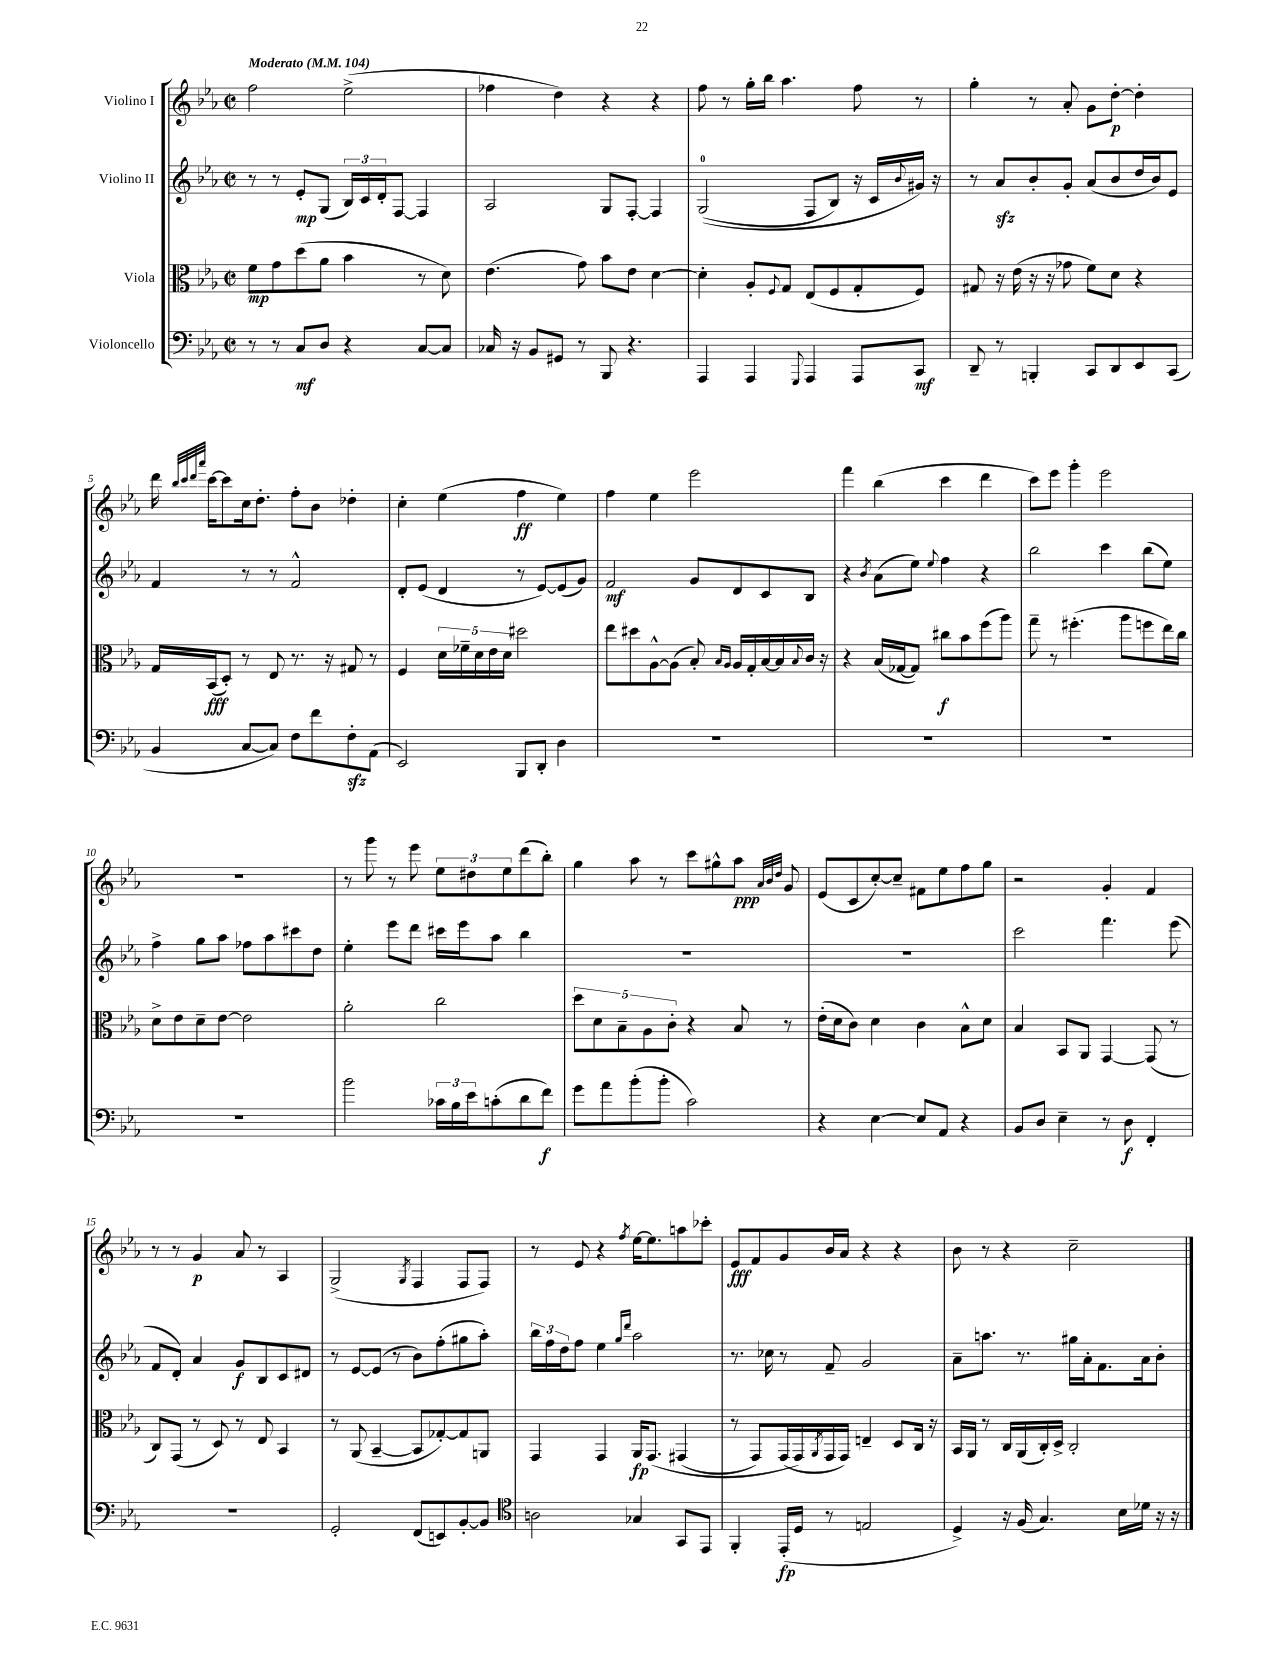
<<
\new StaffGroup <<
\new Staff = "s0" \with { instrumentName = "Violino I" } {
    \clef treble \key ees \major \defaultTimeSignature \time 2/2 \tempo "Moderato" 4 = 104
    f''2 ees''2->( |
    fes''4 d''4) r4 r4 |
    f''8 r8 g''16-. bes''16 aes''4. f''8 r8 |
    g''4-. r8 aes'8-. g'8 d''8~-.\p d''4-. |
    d'''16 \grace { bes''32 c'''32 d'''32 aes'''32 } c'''16~ c'''8 c''16 d''8.-. f''8-. bes'8 des''4-. |
    c''4-. ees''4( f''4\ff ees''4) |
    f''4 ees''4 ees'''2 |
    f'''4 bes''4( c'''4 d'''4 |
    c'''8) ees'''8 g'''4-. ees'''2 |
    R1 |
    r8 g'''8 r8 ees'''8 \tuplet 3/2 { ees''8 dis''8 ees''8 } d'''8( bes''8-.) |
    g''4 aes''8 r8 c'''8 gis''8-^ aes''8\ppp \grace { aes'32 bes'32 d''32 } g'8 |
    ees'8( c'8 c''8~-.) c''8-- fis'8 ees''8 f''8 g''8 |
    r2 g'4-. f'4 |
    r8 r8 g'4\p aes'8 r8 aes4 |
    g2->( \acciaccatura { g8 } f4 f8 f8) |
    r8 ees'8 r4 \acciaccatura { f''8 } ees''16~ ees''8. a''8 ces'''8-. |
    ees'8\fff f'8 g'8 bes'16 aes'16 r4 r4 |
    bes'8 r8 r4 c''2-- \bar "|." |
}
\new Staff = "s1" \with { instrumentName = "Violino II" } {
    \clef treble \key ees \major \defaultTimeSignature \time 2/2
    r8 r8 ees'8-.\mp g8( \tuplet 3/2 { bes16) c'16 d'16-. } f8~ f4 |
    aes2 g8 f8~-. f4 |
    g2-0(\( f8 bes8) r16 c'16 \appoggiatura { bes'8 } gis'16\) r16 |
    r8 aes'8\sfz bes'8-. g'8-. aes'8( bes'8 d''16 bes'16) ees'8 |
    f'4 r8 r8 f'2-^ |
    d'8-. ees'8( d'4 r8 ees'8~) ees'8( g'8) |
    f'2\mf g'8 d'8 c'8 bes8 |
    r4 \acciaccatura { bes'8 } aes'8( ees''8) \appoggiatura { ees''8 } f''4 r4 |
    bes''2 c'''4 bes''8( ees''8) |
    f''4-> g''8 aes''8 fes''8 aes''8 cis'''8 d''8 |
    ees''4-. ees'''8 d'''8 cis'''16 ees'''16 aes''8 bes''4 |
    R1 |
    R1 |
    c'''2 f'''4. ees'''8( |
    f'8 d'8-.) aes'4 g'8\f bes8 c'8 dis'8 |
    r8 ees'8~ ees'8( r8 bes'8) f''8-.( gis''8 aes''8-.) |
    \tuplet 3/2 { bes''16 f''16 d''16 } f''8 ees''4 \grace { g''16 d'''16 } aes''2 |
    r8. ces''16 r8 f'8-- g'2 |
    aes'8-- a''8. r8. gis''16 aes'16-. f'8. aes'16 bes'8-. \bar "|." |
}
\new Staff = "s2" \with { instrumentName = "Viola" } {
    \clef alto \key ees \major \defaultTimeSignature \time 2/2
    f'8\mp g'8 d''8( aes'8 bes'4 r8 d'8) |
    ees'4.( g'8) bes'8 ees'8 d'4~ |
    d'4-. aes8-. \appoggiatura { f8 } g8 ees8( f8 g8-. f8) |
    gis8 r16 ees'16( r16 r16 ges'8 f'8) d'8 r4 |
    g16 bes,16\fff( d8-.) r8 ees8 r8. r16 gis8 r8 |
    f4 \tuplet 5/4 { d'16 fes'16-- d'16 ees'16 d'16 } dis''2 |
    ees''8 dis''8 aes8~-^ aes8( bes8-.) \grace { bes16 aes16 } aes16 g16-. bes16~ bes16 \appoggiatura { bes8 } c'16 r16 |
    r4 bes16( ges16~ ges8) cis''8\f bes'8 f''8( aes''8) |
    g''8-- r8 fis''4.-.( aes''8 f''8 ees''16) c''16 |
    d'8-> ees'8 d'8-- ees'8~ ees'2 |
    aes'2-. c''2 |
    \tuplet 5/4 { d''8 d'8 bes8-- aes8 c'8-. } r4 bes8 r8 |
    ees'16-.( d'16 c'8) d'4 c'4 bes8-^ d'8 |
    bes4 bes,8 aes,8 g,4~ g,8( r8 |
    c8) g,8( r8 d8) r8 ees8 bes,4 |
    r8 aes,8( bes,4~-- bes,8 ges8~-.) ges8 a,8 |
    g,4 g,4 aes,16\fp g,8.\( gis,4( |
    r8 g,8) g,16( g,16\) \acciaccatura { aes,8 } g,16 g,16) e4-- d8 c16 r16 |
    bes,16 aes,16 r8 c16 aes,16( c16-.) d16-> c2-. \bar "|." |
}
\new Staff = "s3" \with { instrumentName = "Violoncello" } {
    \clef bass \key ees \major \defaultTimeSignature \time 2/2
    r8 r8 c8\mf d8 r4 c8~ c8 |
    ces16 r16 bes,8 gis,8 r8 bes,,8 r4. |
    aes,,4 aes,,4 \appoggiatura { g,,8 } aes,,4 aes,,8 c,8\mf |
    d,8-- r8 b,,4-. c,8 d,8 ees,8 c,8( |
    bes,4 c8~ c8) f8 f'8 f8-.\sfz aes,8( |
    ees,2) bes,,8 d,8-. d4 |
    R1 |
    R1 |
    R1 |
    R1 |
    bes'2 \tuplet 3/2 { ces'16 bes16 ees'16 } c'8-.( d'8 f'8\f) |
    g'8 aes'8 bes'8-.( bes'8-. c'2) |
    r4 ees4~ ees8 aes,8 r4 |
    bes,8 d8 ees4-- r8 d8\f f,4-. |
    R1 |
    g,2-. f,8( e,8) bes,8~-. bes,8 |
    \clef tenor a2 ges4 g,8 ees,8 |
    f,4-. ees,16-.\fp( d16 r8 e2 |
    d4->) r16 f16( g4.) bes16 des'16 r16 r16 \bar "|." |
}
>>
>>
